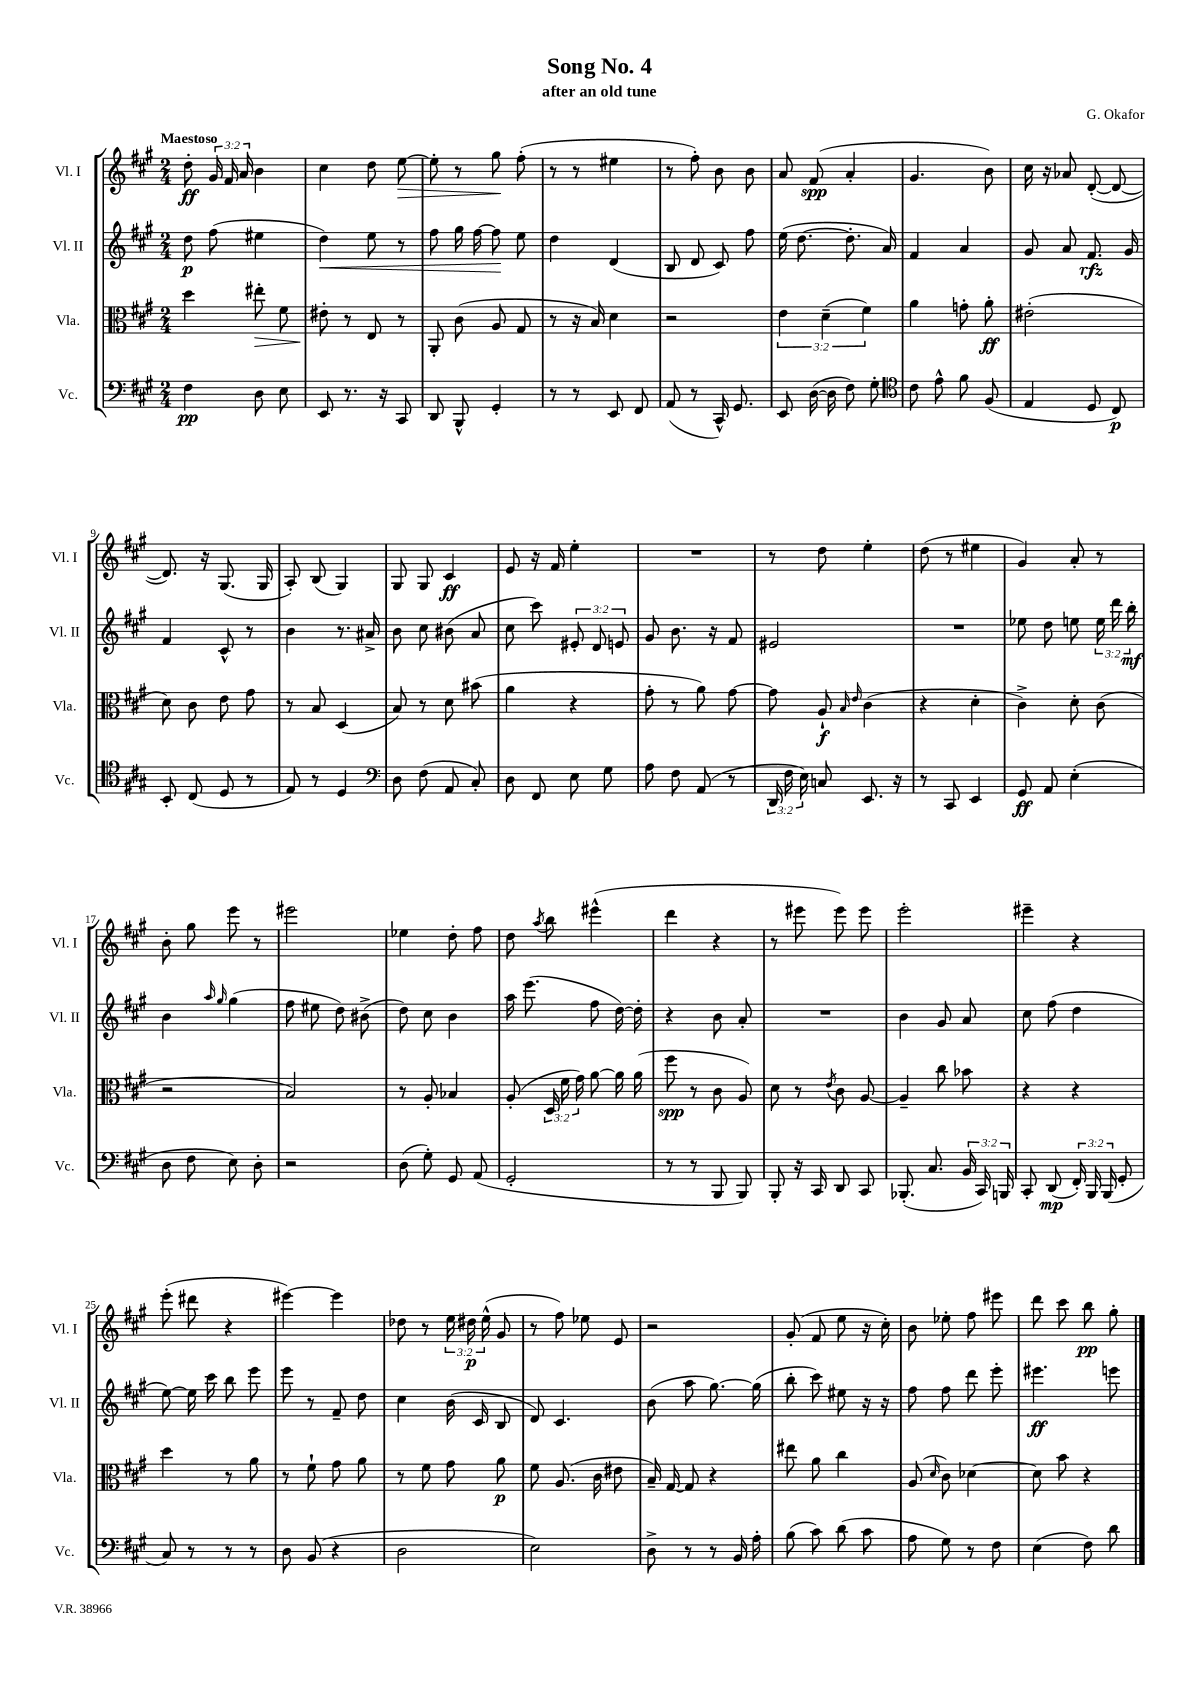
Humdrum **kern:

**kern	**kern	**kern	**kern
*staff4	*staff3	*staff2	*staff1
*clefF4	*clefC3	*clefG2	*clefG2
*k[f#c#g#]	*k[f#c#g#]	*k[f#c#g#]	*k[f#c#g#]
*M2/4	*M2/4	*M2/4	*M2/4
4F#	4dd	8dd	8dd'
.	.	(8ff#	24g#
.	.	.	24f#
.	.	.	24a
8D	8ee#'	4ee#	4b
8E	8f#	.	.
=	=	=	=
8EE	8e#'	4dd)	4cc#
8.r	8r	.	.
.	8E	8ee	8dd
16r	.	.	.
8CC#	8r	8r	[8ee
=	=	=	=
8DD	8AA'	8ff#	8ee']
8BBB^^	(8c#	16gg#	8r
.	.	[16ff#	.
4GG#'	8A	8ff#]	8gg#
.	8G#	8ee	(8ff#'
=	=	=	=
8r	8r	4dd	8r
8r	16r	.	8r
.	16B)	.	.
8EE	4d	(4d	4ee#
8FF#	.	.	.
=	=	=	=
(8AA	2r	8B	8r
8r	.	8d	8ff#')
16CC#^^)	.	8c#)	8b
8.GG#	.	.	.
.	.	8ff#	8b
=	=	=	=
8EE	6e	(16ee	8a
.	.	[8.dd	.
([16D	.	.	(8f#
.	(6d~	.	.
16D]	.	.	.
8F#)	.	8.dd']	4a'
.	6f#)	.	.
8G#'	.	.	.
.	.	16a)	.
=	=	=	=
*clefC4	*	*	*
8c#	4a	4f#	4.g#
8e^^	.	.	.
8f#	8g'	4a	.
(8F#	8a'	.	8b)
=	=	=	=
4E	(2e#'	8g#	16cc#
.	.	.	16r
.	.	8a	8a-
8D	.	8.f#	([8d'
8C#)	.	.	8d_
.	.	16g#	.
=	=	=	=
8BB'	8d)	4f#	8.d])
(8C#	8c#	.	.
.	.	.	16r
8D	8e	8c#^^	(8.G#
8r	8g#	8r	.
.	.	.	16G#
=	=	=	=
8E)	8r	4b	8A')
8r	8B	.	(8B
4D	(4D	8.r	4G#)
.	.	16a#^	.
=	=	=	=
*clefF4	*	*	*
8D	8B)	8b	8G#
(8F#	8r	8cc#	8G#
8AA	8d	(8b#	4c#
8C#')	(8b#	8a	.
=	=	=	=
8D	4a	8cc#	8e
8FF#	.	8ccc#)	16r
.	.	.	16f#
8E	4r	12e#'	4ee'
.	.	12d	.
8G#	.	.	.
.	.	12e	.
=	=	=	=
8A	8g#'	8g#	2r
8F#	8r	8.b	.
(8AA	8a)	.	.
.	.	16r	.
8r	[8g#	8f#	.
=	=	=	=
24DD	8g#]	2e#	8r
24F#	.	.	.
24E)	.	.	.
8C	8A`	.	8dd
.	16qqB	.	.
.	16qqe	.	.
8.EE	(4c#	.	4ee'
16r	.	.	.
=	=	=	=
8r	4r	2r	(8dd
8CC#	.	.	8r
4EE	4d'	.	4ee#
=	=	=	=
8GG#	4c#^)	8ee-	4g#)
8AA	.	8dd	.
(4E'	8d'	8ee	8a'
.	(8c#	24ee	8r
.	.	24ddd	.
.	.	24bb'	.
=	=	=	=
8D	2r	4b	8b'
8F#	.	.	8gg#
.	.	16qqaa	.
.	.	16qqgg#	.
8E)	.	(4gg#	8eee
8D'	.	.	8r
=	=	=	=
2r	2B)	8ff#	2eee#
.	.	8ee#	.
.	.	8dd)	.
.	.	(8b#^	.
=	=	=	=
(8D	8r	8dd)	4ee-
8G#')	8A'	8cc#	.
8GG#	4B-	4b	8dd'
(8AA	.	.	8ff#
=	=	=	=
2GG#'	(8A'	16aa	8dd
.	.	(8.eee	.
.	.	.	8qaa
.	24D	.	8bb
.	24f#	.	.
.	24g#)	.	.
.	[8a	8ff#	(4eee#^^
.	16a]	[16dd)	.
.	(16a	16dd']	.
=	=	=	=
8r	8ff#	4r	4ddd
8r	8r	.	.
8BBB	8c#	8b	4r
8BBB)	8A)	8a'	.
=	=	=	=
8BBB'	8d	2r	8r
16r	8r	.	8eee#
16CC#	.	.	.
.	8qe	.	.
8DD	8c#	.	8eee#)
8CC#	[8A	.	8eee#
=	=	=	=
(8.BBB-'	4A~]	4b	2eee'
8.C#	.	.	.
.	8cc#	8g#	.
24BB	8b-	8a	.
24CC#)	.	.	.
24BBB	.	.	.
=	=	=	=
8CC#'	4r	8cc#	4eee#~
(8DD	.	(8ff#	.
24FF#')	4r	4dd	4r
24BBB	.	.	.
(24BBB	.	.	.
8GG#'	.	.	.
=	=	=	=
8C#)	4dd	[8ee)	(8eee'
8r	.	16ee]	8ddd#
.	.	16ccc#	.
8r	8r	8bb	4r
8r	8a	8eee	.
=	=	=	=
8D	8r	8eee	[4eee#)
(8BB	8f#`	8r	.
4r	8g#	8f#~	4eee#]
.	8a	8dd	.
=	=	=	=
2D	8r	4cc#	8dd-
.	8f#	.	8r
.	8g#	(16b	24ee
.	.	.	24dd#
.	.	16c#	.
.	.	.	(24ee^^
.	8a	8B	8g#
=	=	=	=
2E)	8f#	8d)	8r
.	(8.A	4.c#	8ff#)
.	.	.	8ee-
.	16c#	.	.
.	8e#	.	8e
=	=	=	=
8D^	16B~)	(8b	2r
.	[16G#	.	.
8r	8G#]	8aa	.
8r	4r	[8.gg#)	.
16BB	.	.	.
16A'	.	(16gg#]	.
=	=	=	=
(8B	8ee#	8bb'	(8g#'
8c#)	8a	8ccc#)	8f#
(8d	4cc#	8ee#	8ee
8c#	.	16r	16r
.	.	16r	16cc#')
=	=	=	=
8A	(8A	8ff#	8b
.	16qqd	.	.
8G#)	8c#)	8ff#	8ee-'
8r	[4d-	8ddd	8ff#
8F#	.	8eee'	8eee#
=	=	=	=
(4E	8d-]	4.eee#	8ddd
.	8b	.	8ccc#
8F#)	4r	.	8bb
8d	.	8eee	8gg#'
==	==	==	==
*-	*-	*-	*-
